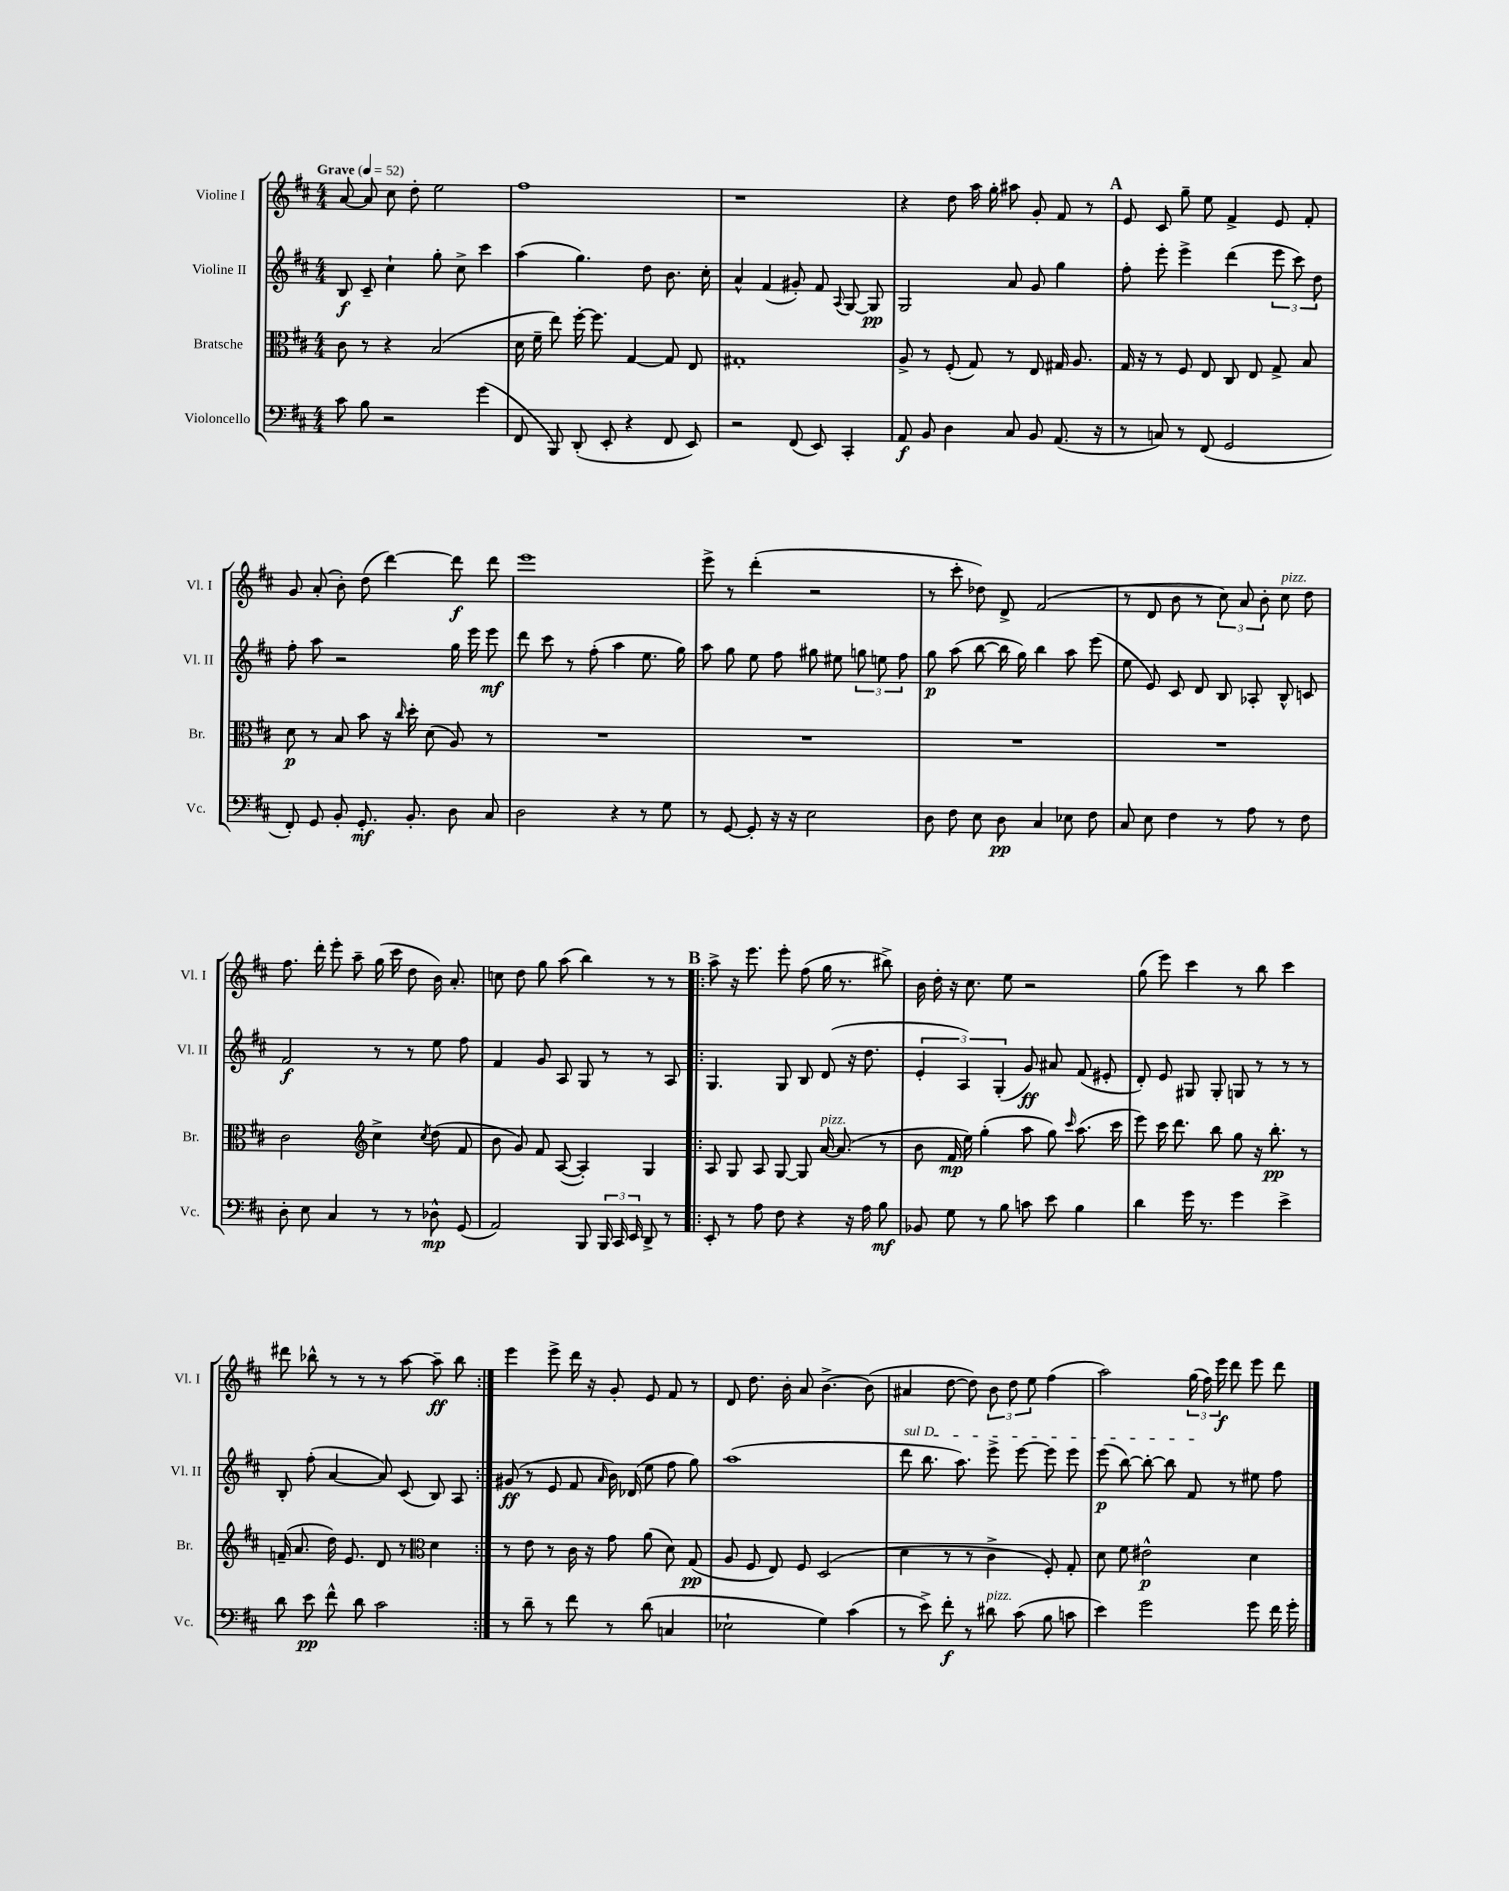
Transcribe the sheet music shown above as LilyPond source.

<<
\new StaffGroup <<
\new Staff = "s0" \with { instrumentName = "Violine I" shortInstrumentName = "Vl. I" } {
    \clef treble \key d \major \numericTimeSignature \time 4/4 \tempo "Grave" 4 = 52
    \autoBeamOff a'8~ a'8 cis''8 d''8-. e''2 |
    fis''1 |
    r1 |
    r4 d''8 a''16 g''16-. ais''8 g'8-. fis'8 r8 |
    \mark \markup { \bold "A" } e'8 cis'8 g''8-- e''8 fis'4-> e'8 fis'8-. |
    g'8 a'8-.( b'8-.) d''8( d'''4~) d'''8\f d'''8 |
    e'''1 |
    e'''8-> r8 d'''4-.( r2 |
    r8 cis'''8-. des''8) d'8-> fis'2( |
    r8 d'8 b'8 r8 \tuplet 3/2 { cis''8) a'8 b'8-. } cis''8^\markup { \italic "pizz." } d''8 |
    fis''8. d'''16-. e'''8-. a''8-- g''16( cis'''16 d''8 b'16) a'8.-. |
    c''8 d''8 g''8 a''8( b''4) r8 r8 |
    \repeat volta 2 { \mark \markup { \bold "B" } a''8-> r16 e'''8. e'''8-. fis''8( g''16 r8. bis''8->) |
    b'16 d''16-. r16 cis''8. e''8 r2 |
    g''8( e'''8) cis'''4 r8 b''8 cis'''4 |
    dis'''8 bes''8-^ r8 r8 r8 a''8~ a''8--\ff bes''8 | }
    e'''4 e'''8-> d'''16 r16 g'8-. e'8 fis'8 r8 |
    d'8 d''8. b'16-. a'8 b'4.~-> b'8( |
    ais'4 d''8~ d''8) \tuplet 3/2 { b'8 d''8 e''8 } fis''4( |
    a''2) \tuplet 3/2 { g''16( fis''16) e'''16\f } d'''8 e'''8 d'''8 \bar "|." |
}
\new Staff = "s1" \with { instrumentName = "Violine II" shortInstrumentName = "Vl. II" } {
    \clef treble \key d \major \numericTimeSignature \time 4/4
    \autoBeamOff b8\f cis'8-- cis''4-! g''8-. cis''8-> cis'''4 |
    a''4( g''4.) d''8 b'8. cis''16-. |
    a'4-^ fis'4( gis'8-.) fis'8 \appoggiatura { a8 } g8~ g8\pp |
    g2 a'8 g'8 g''4 |
    \mark \markup { \bold "A" } fis''8-. e'''8-. e'''4-> d'''4( \tuplet 3/2 { e'''8 cis'''8) d''8 } |
    fis''8-. a''8 r2 g''16 e'''16 e'''8\mf |
    d'''8 cis'''8 r8 fis''8-.( a''4 e''8. g''16) |
    a''8 g''8 e''8 fis''8 gis''8 eis''8 \tuplet 3/2 { g''8 e''8 fis''8 } |
    g''8\p a''8( b''8~ b''16 g''16) b''4 a''8 e'''8( |
    e''8 e'8) cis'8 d'8 b8 aes8-. b8-^ c'8 |
    fis'2\f r8 r8 e''8 fis''8 |
    fis'4 g'8 a8 g8 r8 r8 a8 |
    \repeat volta 2 { \mark \markup { \bold "B" } g4. g8 b8 d'8( r16 d''8. |
    \tuplet 3/2 { e'4-. a4) g4-.( } g'8\ff) ais'8 fis'8( eis'8-. |
    d'8-.) e'8 gis8 gis8-. g8 r8 r8 r8 |
    b8-. fis''8-.( a'4~ a'8) cis'8( b8) a8 | }
    gis'8\ff( r8 e'8 fis'8 \grace { a'16 } b'16) des'16( e''8 fis''8 g''8) |
    a''1( |
    \once \override TextSpanner.bound-details.left.text = \markup { \italic "sul D" } d'''8\startTextSpan b''8. a''8.) e'''8-> e'''8~ e'''8 e'''8 |
    e'''8\p( b''8~) b''8~-. b''8 fis'8\stopTextSpan r8 eis''8 fis''8 \bar "|." |
}
\new Staff = "s2" \with { instrumentName = "Bratsche" shortInstrumentName = "Br." } {
    \clef alto \key d \major \numericTimeSignature \time 4/4
    \autoBeamOff cis'8 r8 r4 b2( |
    d'16 fis'16-- e''8) fis''16~-. fis''8. g4~ g8 e8 |
    gis1-. |
    a8-> r8 fis8-.( g8) r8 e8 gis16 a8. |
    \mark \markup { \bold "A" } g16 r16 r8 fis8 e8 cis8 e8 g8-> b8 |
    d'8\p r8 b8 b'8 r16 \grace { cis''16 } d''16-. d'8( a8) r8 |
    R1 |
    R1 |
    R1 |
    R1 |
    cis'2 \clef treble cis''4-> \acciaccatura { cis''8 } d''8( fis'8 |
    b'8 g'8) fis'8 a8~( a4-.) g4 |
    \repeat volta 2 { \mark \markup { \bold "B" } a8 g8 a8 g8~ g8 a'16~^\markup { \italic "pizz." } a'8.( r8 |
    b'8 fis'16\mp e''16) g''4-.( a''8 g''8) \grace { cis'''16 } a''8.( cis'''16 |
    e'''8) cis'''16 d'''8. b''8 g''8 r16 b''8.-.\pp r8 |
    f'16--( a'8. d''16) e'8. d'8 r8 \clef alto d'4 | }
    r8 e'8 r8 cis'16 r16 g'8 a'8( d'8) g8\pp( |
    a8 fis8 e8) fis8 d2( |
    d'4 r8 r8 cis'4-> fis8-.) g8-. |
    d'8 fis'8 eis'2-^\p d'4 \bar "|." |
}
\new Staff = "s3" \with { instrumentName = "Violoncello" shortInstrumentName = "Vc." } {
    \clef bass \key d \major \numericTimeSignature \time 4/4
    \autoBeamOff cis'8 b8 r2 g'4( |
    fis,8 b,,8) d,8-.( e,8-. r4 fis,8 e,8) |
    r2 fis,8( e,8) cis,4-. |
    a,8\f b,8 d4 cis8 b,8 a,8.( r16 |
    \mark \markup { \bold "A" } r8 c8) r8 fis,8( g,2 |
    fis,8-.) g,8 b,8-. g,8.-.\mf b,8.-. d8 cis8 |
    d2 r4 r8 g8 |
    r8 g,8~ g,8-. r16 r16 e2 |
    d8 fis8 e8 d8\pp cis4 ees8 fis8 |
    cis8 e8 fis4 r8 a8 r8 fis8 |
    d8-. e8 cis4 r8 r8 des8-^\mp g,8( |
    a,2) b,,8 \tuplet 3/2 { b,,16 cis,16 e,16 } d,8-> r8 |
    \repeat volta 2 { \mark \markup { \bold "B" } e,8-. r8 a8 fis8 r4 r16 a16 b8\mf |
    bes,8 g8 r8 b8 c'8 e'8 b4 |
    d'4 g'16 r8. g'4 e'4-> |
    d'8 e'8\pp fis'8-^ d'8 cis'2 | }
    r8 d'8-- r8 fis'8 r8 d'8( c4 |
    ees2-! g4) cis'4( |
    r8 e'8->) fis'8-.\f r8 dis'8^\markup { \italic "pizz." } cis'8( b8 c'8 |
    e'4) g'2 g'8 fis'16 g'16-. \bar "|." |
}
>>
>>
\layout { \context { \Score \remove "Bar_number_engraver" } }
